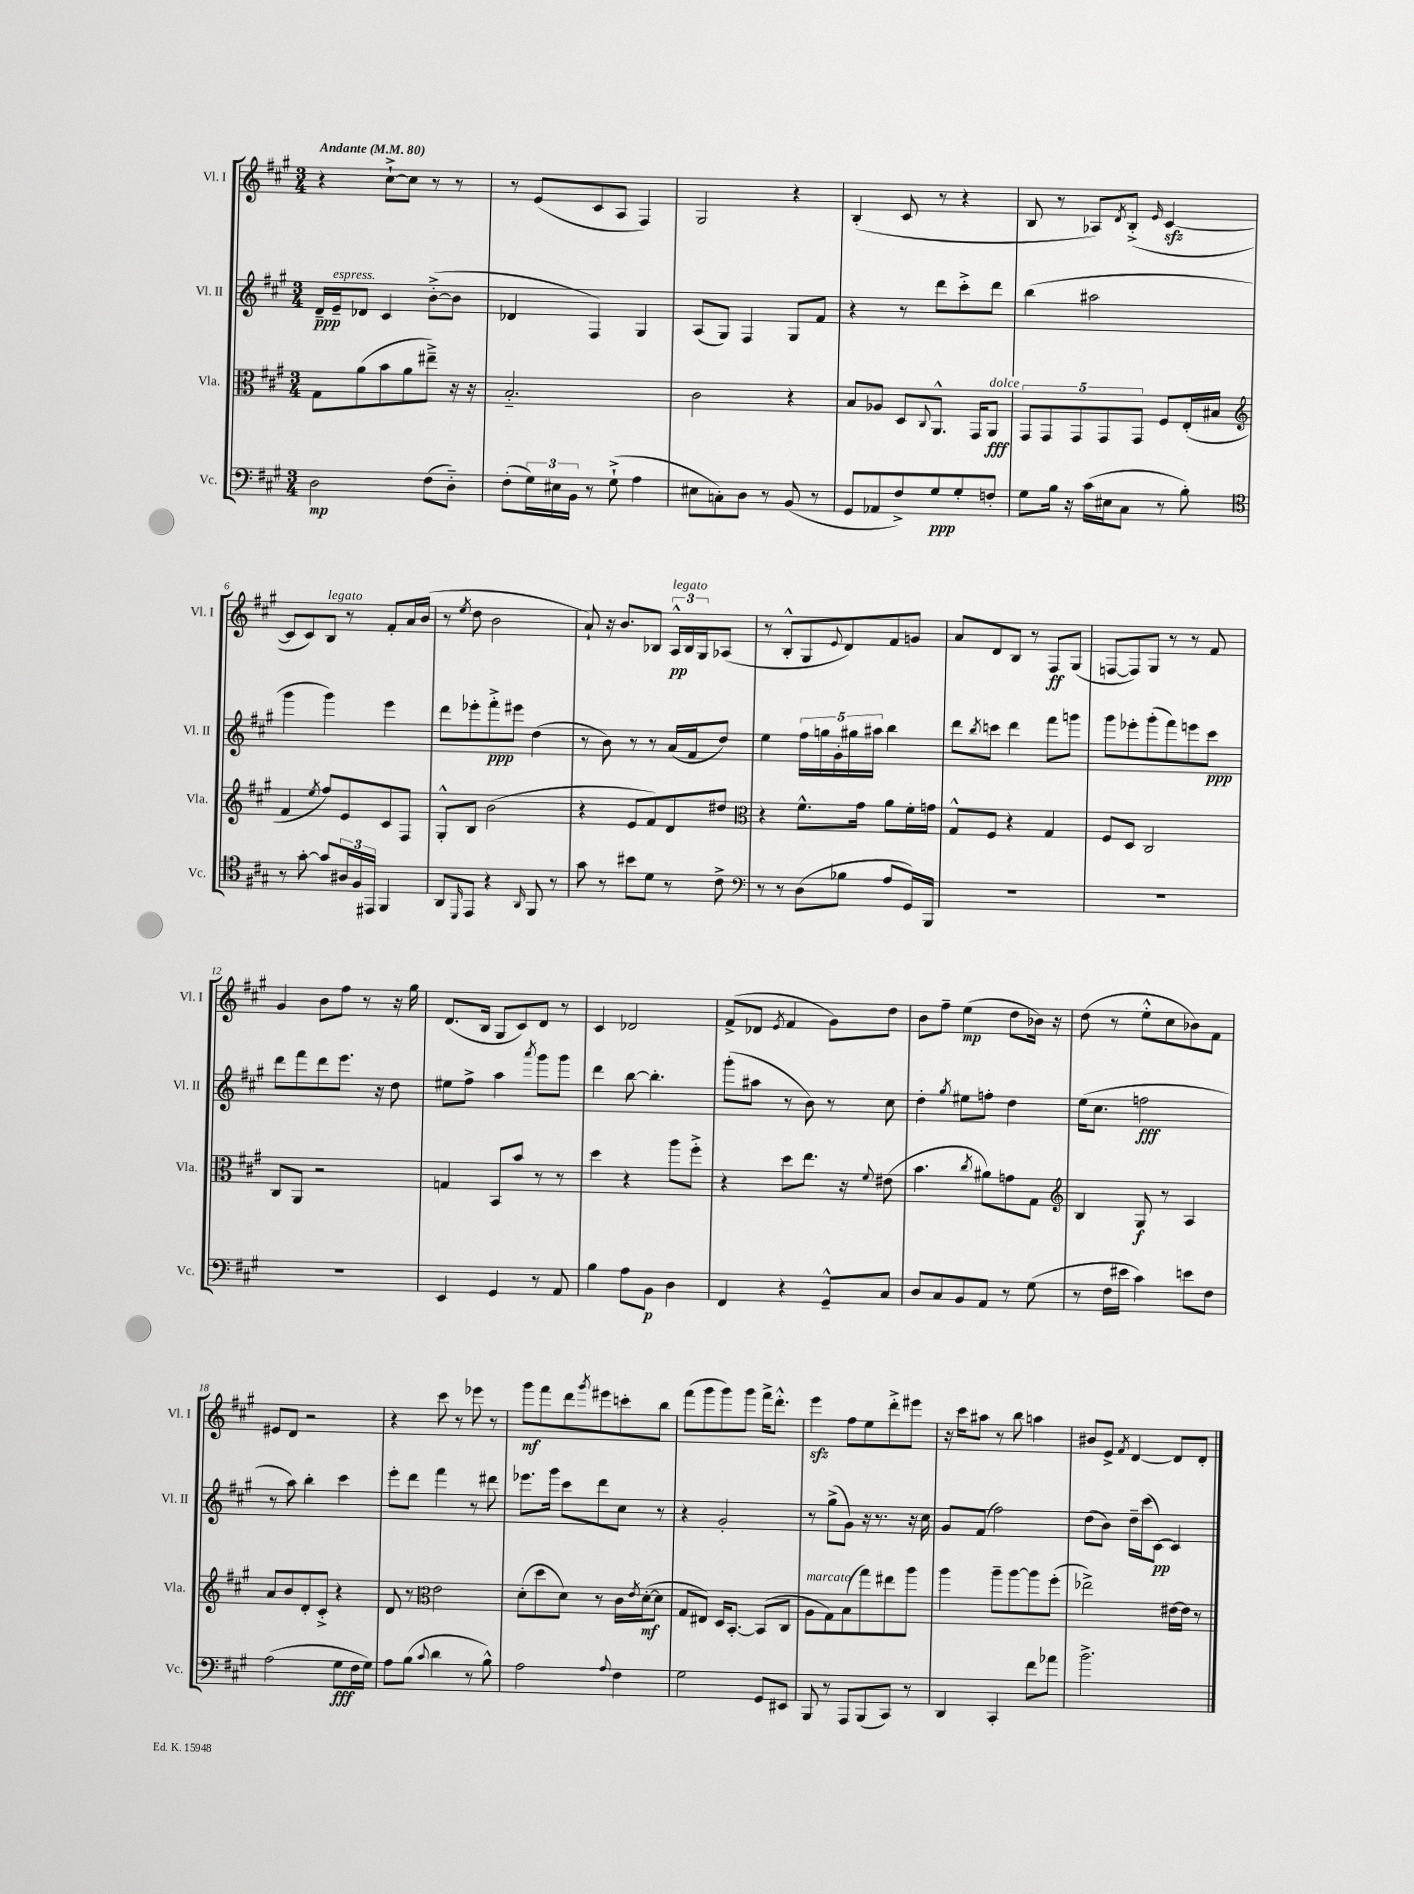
<<
\new StaffGroup <<
\new Staff = "s0" \with { instrumentName = "Vl. I" shortInstrumentName = "Vl. I" } {
    \clef treble \key a \major \numericTimeSignature \time 3/4 \tempo "Andante" 4 = 80
    r4 cis''8~-!-> cis''8 r8 r8 |
    r8 e'8( cis'8 a8 fis4) |
    gis2 r4 |
    b4-.( cis'8 r8 r4 |
    b8 r8 aes8) \acciaccatura { d'8 } b8-.->( \grace { e'16 } cis'4~\sfz |
    cis'8 cis'8) b8^\markup { \italic "legato" } r8 fis'8-. a'16 b'16( |
    r8 \acciaccatura { e''8 } d''8 b'2 |
    a'8-!) r16 b'8. bes8 \tuplet 3/2 { a16-^\pp^\markup { \italic "legato" } bes16 gis16 } aes8( |
    r8 b8-.-^ gis8 \appoggiatura { e'8 } d'8) fis'8 g'8 |
    a'8 d'8 b8 r8 fis8\ff gis8( |
    f8~ f8) gis8 r8 r8 fis'8 |
    gis'4 b'8 fis''8 r8 r16 gis''16 |
    d'8.( b16 gis8 cis'8) d'8 r8 |
    cis'4 des'2 |
    fis'8->( des'8 \acciaccatura { e'8 } fis'4 gis'8) d''8 |
    b'8 fis''8-- e''4\mp( d''8 bes'16) r16 |
    d''8( r8 e''8-.-^ cis''8 bes'8) fis'8 |
    eis'8 d'8 r2 |
    r4 cis'''8 r8 ees'''8 r8 |
    gis'''8\mf fis'''8 d'''8 \acciaccatura { gis'''8 } eis'''8 c'''8-. b''8 |
    fis'''8( gis'''8 gis'''8) gis'''8 fis'''16-> d'''8.-.-^ |
    e'''4\sfz fis''8 e''8 d'''8-.-> eis'''8 |
    r16 cis'''16 ais''8 r8 b''8 a''4 |
    bis'8 e'8-> \acciaccatura { fis'8 } d'4~ d'8 d'8-. \bar "|." |
}
\new Staff = "s1" \with { instrumentName = "Vl. II" shortInstrumentName = "Vl. II" } {
    \clef treble \key a \major \numericTimeSignature \time 3/4
    d'16--\ppp e'16--^\markup { \italic "espress." } des'8 cis'4 b'8~-.->( b'8 |
    des'4 fis4) gis4 |
    a8( gis8) fis4 gis8 fis'8 |
    r4 r8 d'''8 cis'''8-.-> d'''8 |
    b''4( ais''2 |
    gis'''4 gis'''4) e'''4 |
    d'''8 ees'''8-. fis'''8-.->\ppp eis'''8 d''4( |
    r8 b'8) r8 r8 a'16( fis'16 d''8) |
    e''4 \tuplet 5/4 { fis''16 g''16 gis'16-. gis''16 ais''16 } b''4 |
    d'''8 \acciaccatura { b''8 } c'''8 d'''4 fis'''8 g'''8 |
    gis'''8 ees'''8-. gis'''8-.( fis'''8) e'''8 cis'''8\ppp |
    d'''8 fis'''8 d'''8 e'''8. r16 d''8 |
    eis''8 fis''8-> a''4 \acciaccatura { a'''8 } gis'''8 gis'''8 |
    d'''4 b''8~ b''4.-. |
    gis'''8-.( ais''8 r8 b'8) r8 cis''8 |
    d''4-. \acciaccatura { gis''8 } eis''8 f''8-. d''4 |
    e''16( cis''8. f''2\fff |
    r8 a''8) b''4-. cis'''4 |
    e'''8-. d'''8 fis'''4 r8 dis'''8 |
    ees'''8. gis'''16 cis'''8 d'''8 cis''8 r8 |
    r4 gis'2-. |
    r8 gis''8->( gis'8) r16 r8. r16 cis''16 |
    gis'8 fis'8( fis''2) |
    d''8( b'8) d''16-- cis'''16( cis'8~\pp) cis'4 \bar "|." |
}
\new Staff = "s2" \with { instrumentName = "Vla." shortInstrumentName = "Vla." } {
    \clef alto \key a \major \numericTimeSignature \time 3/4
    gis8 a'8( b'8 a'8 eis''8--->) r16 r16 |
    b2.-_ |
    cis'2 r4 |
    b8 aes8 d8 \appoggiatura { cis8 } a,8.-^ gis,16 a,8\fff^\markup { \italic "dolce" } |
    \tuplet 5/4 { gis,8 gis,8 gis,8 gis,8 gis,8 } fis8 e16-.( bis16 |
    \clef treble fis'4 \acciaccatura { e''8 } fis''8) e'8 cis'8 fis8 |
    gis8-.-^ b8 b'2( |
    r4 e'8 fis'8) d'8 dis''8 |
    \clef alto r4 fis'8.-^ gis'16 a'8 fis'16-. g'16 |
    gis8-^ fis8 r4 gis4 |
    fis8 d8 cis2 |
    cis8 a,8 r2 |
    g4 b,8 b'8 r8 r8 |
    d''4 r4 a''8 fis''8-.-> |
    r4 d''8 e''8. r16 \appoggiatura { fis'8 } eis'8( |
    b'4. \acciaccatura { cis''8 } ais'8) g'8 gis8 |
    \clef treble b4 gis8\f r8 a4 |
    a'8 b'8 d'8-. cis'8-.-> r4 |
    d'8 r8 \clef alto e'2 |
    d'8-.( d''8 d'8) r8 cis'16 \acciaccatura { e'8 } d'16~-.\mf( d'8 |
    gis8 eis8) d16 b,8.~-. b,8( cis8 |
    a8^\markup { \italic "marcato" } gis8) b8( gis''8) eis''8 a''8 |
    a''4 a''8-- a''8~ a''8 fis''8-.( |
    ees''2->) eis'16~ eis'16 r8 \bar "|." |
}
\new Staff = "s3" \with { instrumentName = "Vc." shortInstrumentName = "Vc." } {
    \clef bass \key a \major \numericTimeSignature \time 3/4
    d2\mp fis8( d8-_) |
    fis8-.( \tuplet 3/2 { gis16) eis16 b,16 } r8 gis8-!->( a4 |
    eis8 c8-.) d8 r8 b,8( r8 |
    gis,8 aes,8 fis8->) gis8\ppp gis8-. f8-. |
    gis8 b16 r16 cis'16( eis16 cis8 r8 b8-.) |
    \clef tenor r8 gis'8~-. gis'8 \tuplet 3/2 { ais16 fis16 eis,16 } fis,4 |
    a,8 \grace { d,16 } e,8 r4 \grace { a,16 } fis,8 r8 |
    gis'8 r8 bis'8 d'8 r8 cis'8-> |
    \clef bass r8 r8 d8( bes8 a8 gis,16) b,,16 |
    R2. |
    R2. |
    R2. |
    e,4 gis,4 r8 a,8 |
    b4 a8 b,8\p d4 |
    fis,4 r4 gis,8---^ cis8 |
    d8 cis8 b,8 a,8 r8 gis8( |
    r8 fis16 eis'16 cis'4) e'8 fis8 |
    a2( gis8\fff fis16 gis16) |
    a8 b8( \appoggiatura { cis'8 } d'4 r8 b8-^) |
    a2 \appoggiatura { a8 } fis4 |
    gis2 gis,8 eis,8 |
    b,,8 r8 a,,8 b,,8( cis,8) r8 |
    d,4 cis,4-. fis'8 aes'8 |
    b'2.-> \bar "|." |
}
>>
>>
